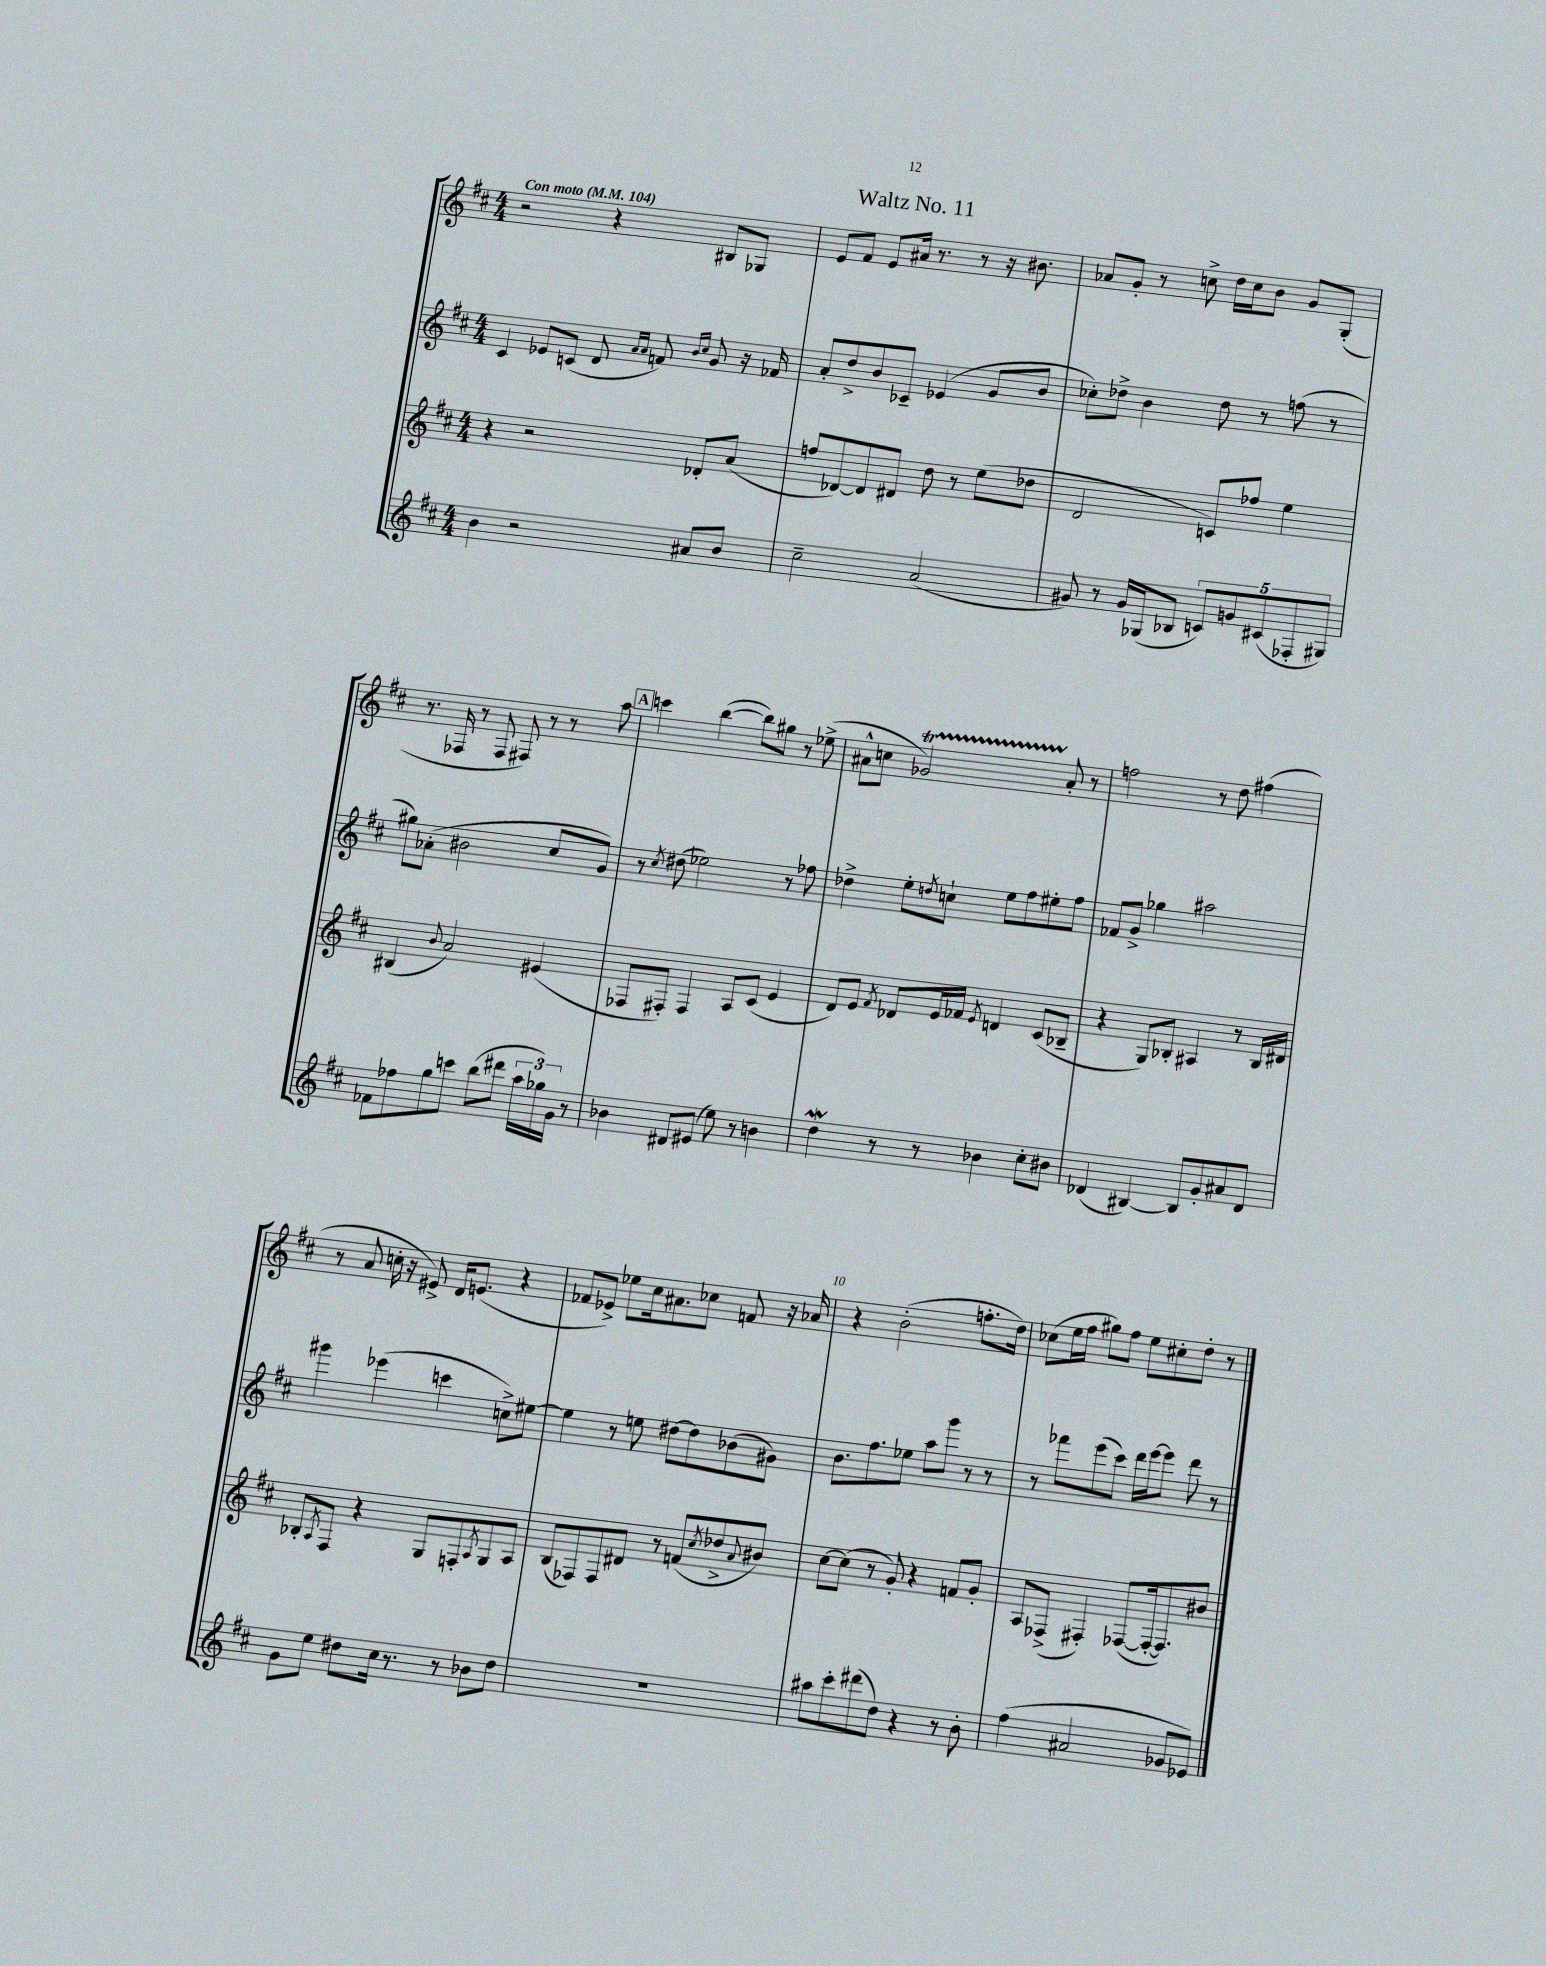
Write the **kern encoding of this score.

**kern	**kern	**kern	**kern
*part4	*part3	*part2	*part1
*staff4	*staff3	*staff2	*staff1
*clefG2	*clefG2	*clefG2	*clefG2
*k[f#c#]	*k[f#c#]	*k[f#c#]	*k[f#c#]
*M4/4	*M4/4	*M4/4	*M4/4
*MM104	*MM104	*MM104	*MM104
=1	=1	=1	=1
!	!	!	!LO:TX:a:B:t=Con moto
4b\	4r	4c#/	2r
2r	2r	8e-X/L	.
.	.	(8cn/J	.
.	.	8d/	4r
.	.	16qqa/LL	.
.	.	16qqa/JJ	.
.	.	8fn/)	.
.	.	16qqb/LL	.
.	.	16qqcc#/JJ	.
8a#X/L	8d-X'/L	8g/	8B#X/L
8b/J	(8a/J	16r	8G-X/J
.	.	16f-X/	.
=2	=2	=2	=2
2cc#~\	8ffn/L	8a'/L	8e/L
.	[8d-X/)	8dd^/	8f#/J
.	8d-/]	8b/	8e/L
.	8d#X/J	8c-X~/J	16a#X/Jk
.	.	.	8.r
(2a/	8dd\	(4e-X/	.
.	8r	.	8r
.	(8ee\L	8g/L	16r
.	.	.	8.b#X\
.	8dd-X\J	8b/J	.
=3	=3	=3	=3
8g#X/)	2d/	8cc-X'\L)	8a-X/L
8r	.	8dd-X^\J	8g'/J
16g#/LL	.	4b\	8r
(16G-X/J	.	.	.
8B-X/J	.	.	8ccn^\
10cn/L)	8cn/L)	8dd-\	16dd\LL
.	.	.	16cc\J
10gn/	.	.	.
.	8ff-X/J	8r	8b\J
(10c#X/	.	.	.
.	4ee\	(8ffn\	8g/L
10F-X'/	.	.	.
.	.	8r	(8G'/J
10G#X/J)	.	.	.
!!LO:LB:g=z
=4	=4	=4	=4
8f-X\L	(4B#X/	8gg#X\L)	8.r
8ff-X\	.	(8a-X'\J	.
.	.	.	16F-X/
.	8qqb/	.	.
8gg\	2a/)	2b#X\	8r
8cccn\J	.	.	8F-/
(8bb\L	.	.	8F#X/)
8ddd#X\J	.	.	8r
24aa\LL	(4e#X/	8cc#/L	8r
24gg-X\)	.	.	.
24g\JJ	.	.	.
8r	.	8g/J)	8aa\
!!LO:REH:place=s1:t=A
=5	=5	=5	=5
4b-X\	8F-X/L	8r	4cccn\
.	.	8qcc#/	.
.	8F#X'/J)	(8dd#X\	.
8d#X/L	4F#/	2ee-X\)	([4bb\
(8e#X/J	.	.	.
8ee\)	8A/L	.	8bb\L])
8r	(8c#/J	.	8gg#X\J
4bn\	4e/	8r	8r
.	.	8ff-X\	(8ee-X^\
=6	=6	=6	=6
4ddw\	8d/L)	4dd-X^\	8a#X^^\L
.	8e/J	.	8ccn\J
.	8qf#/	.	.
8r	8d-X/L	8ee'\L	2g-XT/)
.	.	8qddn/	.
8r	16e/L	8ccn`\J	.
.	16f-X/JJ	.	.
.	8qe/	.	.
4b-X\	4dn/	8ee\L	.
.	.	8ff#\	.
8cc#'\L	(8c#/L	8ee#X'\	8a#'/
8b#X\J	8B-X~/J	8ff#\J	8r
=7	=7	=7	=7
(4d-X/	4r	8f-X/L	2ffn\
.	.	8g^/J	.
[4B#X/)	8G/L)	4gg-X\	.
.	8B-X'/J	.	.
8B#/L]	4A#X/	2aa#X\	8r
8g'/	.	.	8dd\
8a#X/	8r	.	(4ff#X\
8d-/J	16B-/LL	.	.
.	16d#X/JJ	.	.
!!LO:LB:g=z
=8	=8	=8	=8
8g\L	8B-X'/L	4ggg#X\	8r
.	8qA/	.	.
8ee\J	8F#/J	.	8a/
8dd#X\L	4r	(4eee-X\	16ccn'\
.	.	.	16r
16cc#\Jk	.	.	8e#X^/)
8.r	.	.	.
.	8G/L	4cccn\	16d/KL
.	.	.	(8.en/J
8r	8Fn'/	.	.
.	8qA/	.	.
8b-X\L	8G/	8ccn^\L)	4r
8dd#\J	8A/J	[8ee#X\J	.
=9	=9	=9	=9
1r	(8B/L	4ee#\]	8f-X/L
.	8F-X/)	.	8e-X^/J)
.	8F-/	8r	8ee-X\L
.	8d#X/J	8een\	16cc#\k
.	.	.	8.a#X\
.	8r	[8dd#X\L	.
.	(8fn/L	8dd#\]	8cc-X\J
.	8qcc#/	.	.
.	8dd-X^/	(8b-X\	8fn/
.	8qqa/	.	.
.	8b#X/J)	8g#X\J)	16r
.	.	.	16a-X/
=10	=10	=10	=10
8aa#X\L	[8cc#\L	8.b\L	4r
8ccc#'\	(8cc#\J]	.	.
.	.	8.ff#\	.
(8ddd#X\	8r	.	(2b'\
8dd\J)	8g'/)	8ee-X\J	.
4r	4r	8aa\L	.
.	.	8ggg\J	.
8r	8fn/L	8r	8.ffn'\L
8b'\	8g'/J	8r	.
.	.	.	16dd\Jk)
=11	=11	=11	=11
(4ff#\	8A/L	8r	(8cc-X\L
.	(8F-X^/J	8fff-X\L	16ee\L
.	.	.	16ff#\JJ
2a#X/	4F#X'/)	(8eee\	8gg#X\L)
.	.	8ccc#\J)	8ff#\J
.	([8F-X/L	16ddd\LL	8ee\L
.	.	[16eee\J	.
.	16F-'/k_	8eee\J]	8cc#X'\
.	8.F-/])	.	.
8g-X/L	.	8ddd\	8dd'\J
8e-X/J)	8b#X/J	8r	8r
==	==	==	==
*-	*-	*-	*-
